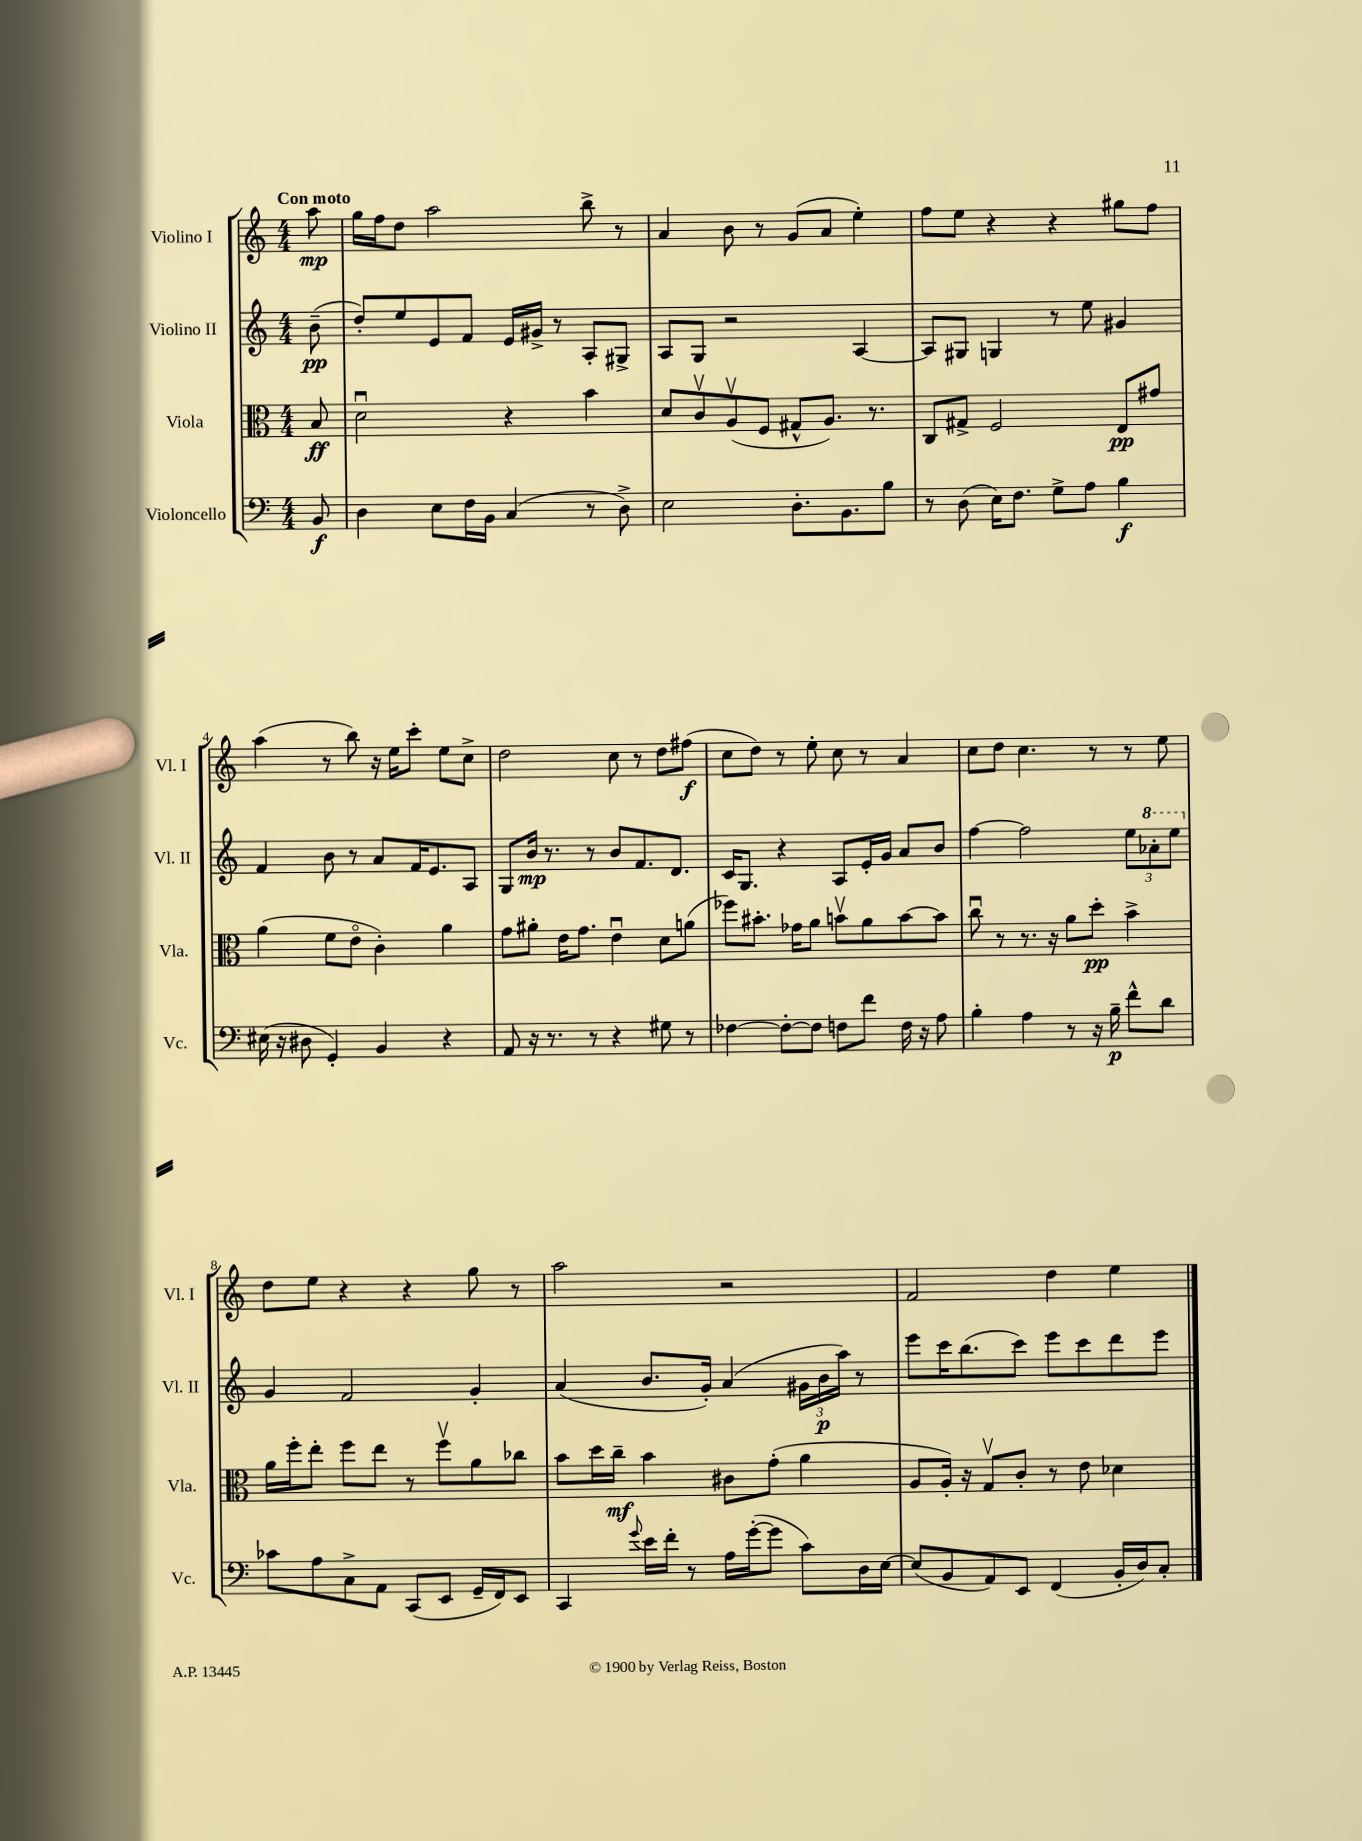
<<
\new StaffGroup <<
\new Staff = "s0" \with { instrumentName = "Violino I" shortInstrumentName = "Vl. I" } {
    \clef treble \key c \major \numericTimeSignature \time 4/4 \partial 8 \tempo "Con moto"
    a''8\mp |
    g''16 f''16 d''8 a''2 b''8-> r8 |
    a'4 b'8 r8 g'8( a'8 e''4-.) |
    f''8 e''8 r4 r4 gis''8 f''8 |
    a''4( r8 b''8) r16 e''16 c'''8-. e''8 c''8-> |
    d''2 c''8 r8 d''8 fis''8\f( |
    c''8 d''8) r8 e''8-. c''8 r8 a'4 |
    c''8 d''8 c''4. r8 r8 e''8 |
    d''8 e''8 r4 r4 g''8 r8 |
    a''2 r2 |
    f'2 d''4 e''4 \bar "|." |
}
\new Staff = "s1" \with { instrumentName = "Violino II" shortInstrumentName = "Vl. II" } {
    \clef treble \key c \major \numericTimeSignature \time 4/4 \partial 8
    b'8--\pp( |
    d''8-.) e''8 e'8 f'8 e'16 gis'16-> r8 a8-. gis8-> |
    a8 g8 r2 a4~ |
    a8 gis8 g4 r8 e''8 gis'4 |
    f'4 b'8 r8 a'8 f'16 e'8. a8 |
    g8 b'16\mp r8. r8 b'8 f'8. d'8. |
    c'16 g8. r4 a8 e'16-. g'16 a'8 b'8 |
    f''4~ f''2 \tuplet 3/2 { e''8 \ottava #1 aes''8-. e'''8 \ottava #0 } |
    g'4 f'2 g'4-. |
    a'4( b'8. g'16-.) a'4( \tuplet 3/2 { gis'16 b'16\p a''16) } r8 |
    e'''8 c'''16 b''8.( c'''8) e'''8 c'''8 d'''8 e'''8 \bar "|." |
}
\new Staff = "s2" \with { instrumentName = "Viola" shortInstrumentName = "Vla." } {
    \clef alto \key c \major \numericTimeSignature \time 4/4 \partial 8
    b8\ff |
    d'2\downbow r4 b'4 |
    d'8 c'8\upbow a8\upbow( f8 gis8-^ a8.) r8. |
    c8 gis8-> f2 e8\pp gis'8 |
    a'4( f'8 e'8\flageolet c'4-.) a'4 |
    g'8 ais'8-. e'16 g'8. e'4\downbow d'8 a'8( |
    fes''8) bis'8.-. ges'16 a'8 b'8\upbow a'8 b'8~ b'8 |
    c''8\downbow r8 r8. r16 a'8 d''8-.\pp b'4-> |
    a'16 f''16-. e''8-. f''8 e''8 r8 f''8\upbow a'8 ces''8 |
    b'8 d''16 c''16--\mf b'4 cis'8 g'8-.( a'4 |
    a8 a16-.) r16 g8\upbow c'8-. r8 e'8 des'4 \bar "|." |
}
\new Staff = "s3" \with { instrumentName = "Violoncello" shortInstrumentName = "Vc." } {
    \clef bass \key c \major \numericTimeSignature \time 4/4 \partial 8
    b,8\f |
    d4 e8 f16 b,16 c4( r8 d8->) |
    e2 d8.-. b,8. b8 |
    r8 d8( e16) f8. g8-> a8 b4\f |
    eis16( r16 dis8 g,4-.) b,4 r4 |
    a,8 r16 r8. r8 r4 gis8 r8 |
    fes4~ fes8~-. fes8 f8 f'8 f16 r16 a8 |
    b4-. a4 r8 r16 b16--\p f'8-^ d'8 |
    ces'8 a8 c8-> a,8 c,8( e,8 g,16-- f,16) e,8 |
    c,4 \appoggiatura { g'8 } e'16 f'16-. r8 a16 g'16~-.( g'8 c'8) d16 e16~ |
    e8( b,8 a,8) e,8 f,4( b,16-. d16) c8-. \bar "|." |
}
>>
>>
